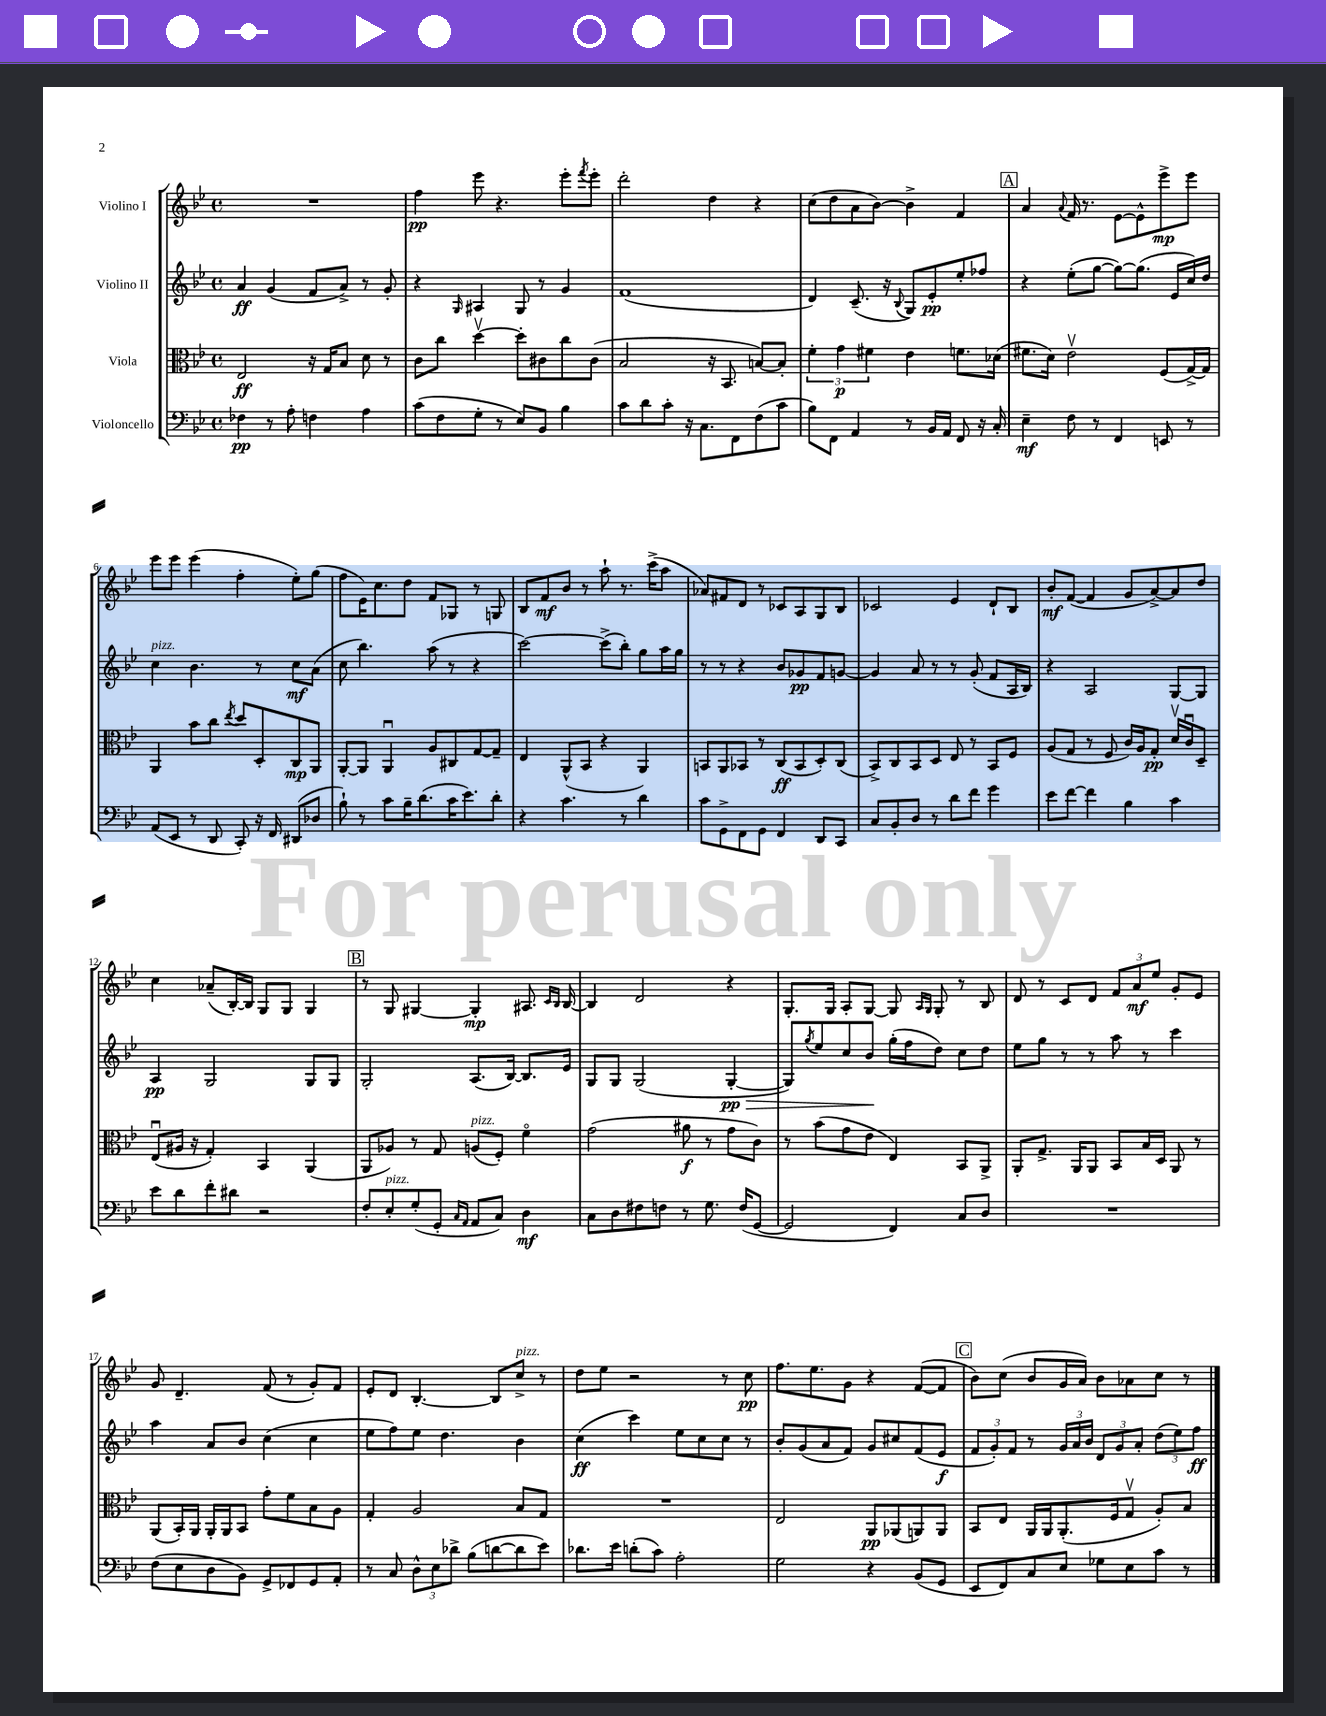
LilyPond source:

<<
\new StaffGroup <<
\new Staff = "s0" \with { instrumentName = "Violino I" } {
    \clef treble \key bes \major \defaultTimeSignature \time 4/4
    R1 |
    f''4\pp ees'''8 r4. ees'''8-. \acciaccatura { f'''8 } ees'''8-. |
    d'''2-. d''4 r4 |
    c''8( d''8 a'8 bes'8~) bes'4-> f'4 |
    \mark \markup { \box "A" } a'4 \appoggiatura { a'8 } f'16 r8. ees'8~ ees'8-^ ees'''8->\mp ees'''8 |
    ees'''8 ees'''8 ees'''4( f''4-. ees''8-.) g''8( |
    f''8 ees'16) c''8. d''8 f'8 ges8 r8 g8 |
    bes8 f'8\mf bes'8 r8 a''8-! r8. c'''16->( a''8 |
    aes'8) fis'8 d'8 r8 ces'8 a8 g8 bes8 |
    ces'2 ees'4 d'8-! bes8 |
    bes'8-.\mf f'8~( f'4 g'8 a'8~->) a'8 d''8 |
    c''4 aes'8--( bes16~-.) bes16 g8 g8 g4 |
    \mark \markup { \box "B" } r8 g8 gis4~ gis4-.\mp ais8. \grace { c'16 bes16 } bes16~ |
    bes4 d'2 r4 |
    g8.-. g16 a8-. g8~ g8 \grace { a16 g16 } g8-. r8 bes8 |
    d'8 r8 c'8 d'8 \tuplet 3/2 { f'8 a'8\mf ees''8 } g'8-. ees'8 |
    g'8 d'4.-- f'8( r8 g'8-.) f'8 |
    ees'8-. d'8 bes4.~-. bes8 c''8->^\markup { \italic "pizz." } r8 |
    d''8 ees''8 r2 r8 c''8\pp |
    f''8. ees''8. g'8 r4 f'8~( f'8 |
    \mark \markup { \box "C" } bes'8) c''8( bes'8 g'16 a'16) bes'8 aes'8 c''8 r8 \bar "|." |
}
\new Staff = "s1" \with { instrumentName = "Violino II" } {
    \clef treble \key bes \major \defaultTimeSignature \time 4/4
    a'4\ff g'4( f'8 a'8->) r8 g'8-. |
    r4 \grace { g16 } ais4 g8 r8 g'4 |
    f'1( |
    d'4) c'8.--( r16 \appoggiatura { bes8 } g8) ees'8-.\pp ees''8-. fes''8 |
    \mark \markup { \box "A" } r4 ees''8-.( g''8~ g''8~) g''8.( ees'16 c''16) d''16 |
    c''4^\markup { \italic "pizz." } bes'4. r8 c''8\mf a'8( |
    c''8 bes''4.) a''8( r8 r4 |
    c'''2~) c'''8->( bes''8-.) g''8 a''16 g''16 |
    r8 r8 r4 bes'8 ges'8\pp f'8 g'8~ |
    g'4 a'8 r8 r8 g'8-.( f'8 a16 bes16) |
    r4 a2 g8~ g8 |
    a4\pp g2 g8 g8 |
    \mark \markup { \box "B" } g2-. a8.( bes16~) bes8. ees'16 |
    g8 g8 g2( g4~-.\pp\> |
    g8) \acciaccatura { g''8 } ees''8 c''8 bes'8\! g''16-.( f''16 d''8) c''8 d''8 |
    ees''8 g''8 r8 r8 a''8 r8 c'''4 |
    a''4 a'8 bes'8 c''4( c''4 |
    ees''8 f''8) ees''8 d''4. bes'4 |
    c''4\ff( c'''4) ees''8 c''8 c''8 r8 |
    bes'8-. g'8( a'8 f'8) g'8 cis''8 f'8( ees'8\f |
    \mark \markup { \box "C" } \tuplet 3/2 { f'8 g'8-.) f'8 } r8 \tuplet 3/2 { g'16 a'16 bes'16 } \tuplet 3/2 { d'8 g'8 a'8-. } \tuplet 3/2 { d''8( ees''8) f''8\ff } \bar "|." |
}
\new Staff = "s2" \with { instrumentName = "Viola" } {
    \clef alto \key bes \major \defaultTimeSignature \time 4/4
    ees2\ff r16 g16 bes8 d'8 r8 |
    c'8 c''8 d''4~\upbow d''8-. cis'8 c''8 cis'8( |
    bes2 r16 bes,8. b8~) b8-. |
    \tuplet 3/2 { f'4-. g'4\p fis'4 } ees'4 f'8. des'16( |
    \mark \markup { \box "A" } fis'8. d'16) ees'2\upbow f8( g16~->) g16 |
    a,4 bes'8 c''8 \acciaccatura { ees''8 } d''8 d8-. c8\mp a,8 |
    a,8~-. a,8 a,4\downbow a8 cis8 g8~ g8-- |
    ees4 a,8-^( bes,8 r4 a,4) |
    b,8 a,8 bes,8 r8 c8\ff( bes,8 d8-.) c8( |
    bes,8->) c8 bes,8 d8 ees8 r8 bes,8 f8 |
    a8( g8 r8 f8 c'16) a16 g8-.\pp d'16\upbow c'16\downbow d8-- |
    ees8\downbow( ais16 r16 g4-.) bes,4 a,4( |
    \mark \markup { \box "B" } a,8 aes8) r8 g8 a8^\markup { \italic "pizz." }( f8-.) f'4\flageolet |
    g'2( ais'8\f r8 g'8 c'8) |
    r8 bes'8( g'8 ees'8 ees4) bes,8 a,8-> |
    a,8-. g8.-> a,16 a,8 bes,8 bes16 d16 a,8 r8 |
    a,8( bes,16-.) a,16 a,16-. a,16 bes,8 g'8-. f'8 bes8 a8 |
    g4-. a2 bes8 g8 |
    R1 |
    ees2 a,8\pp aes,8( a,8) a,8 |
    \mark \markup { \box "C" } bes,8 ees8 a,16 a,16 a,8.-.( f16 g8\upbow a8-.) bes8 \bar "|." |
}
\new Staff = "s3" \with { instrumentName = "Violoncello" } {
    \clef bass \key bes \major \defaultTimeSignature \time 4/4
    fes4\pp r8 a8-. f4 a4 |
    c'8( f8 g8-. r8 ees8) bes,8 bes4 |
    c'8 d'8 c'8-. r16 c8. f,8 f8( c'8 |
    bes8) f,8 a,4 r8 bes,16 a,16 f,8 r16 c16-. |
    \mark \markup { \box "A" } ees4--\mf f8 r8 f,4 e,8 r8 |
    a,8( ees,8 r8 d,8 c,8-.) r16 f,16 dis,8( des8 |
    bes8-!) r8 c'8 bes16-- d'8.( c'16 ees'8.) d'8-. |
    r4 c'4. r8 d'4 |
    c'8 g,8-> f,8 g,8 f,4 d,8 c,8 |
    c8 bes,8-. d8 r8 d'8 f'8 g'4 |
    ees'8 f'8~ f'4 bes4 c'4 |
    ees'8 d'8 f'8-. dis'8 r2 |
    \mark \markup { \box "B" } f8-. ees8-.^\markup { \italic "pizz." } g8-.( g,8-. \grace { c16 a,16 } a,8 c8) d4\mf |
    c8 d8 fis8 f8 r8 g8. f16( g,8~ |
    g,2 f,4) c8 d8 |
    R1 |
    f8( ees8 d8 bes,8) g,8-> fes,8 g,8 a,8-. |
    r8 c8 \tuplet 3/2 { d8-^ ees8 des'8-> } bes8( d'8~ d'8 ees'8) |
    des'8. ees'16 d'8-.( c'8) a2-. |
    g2 r4 bes,8( g,8 |
    \mark \markup { \box "C" } ees,8 f,8) c8 ees8 ges8 ees8 c'8 r8 \bar "|." |
}
>>
>>
